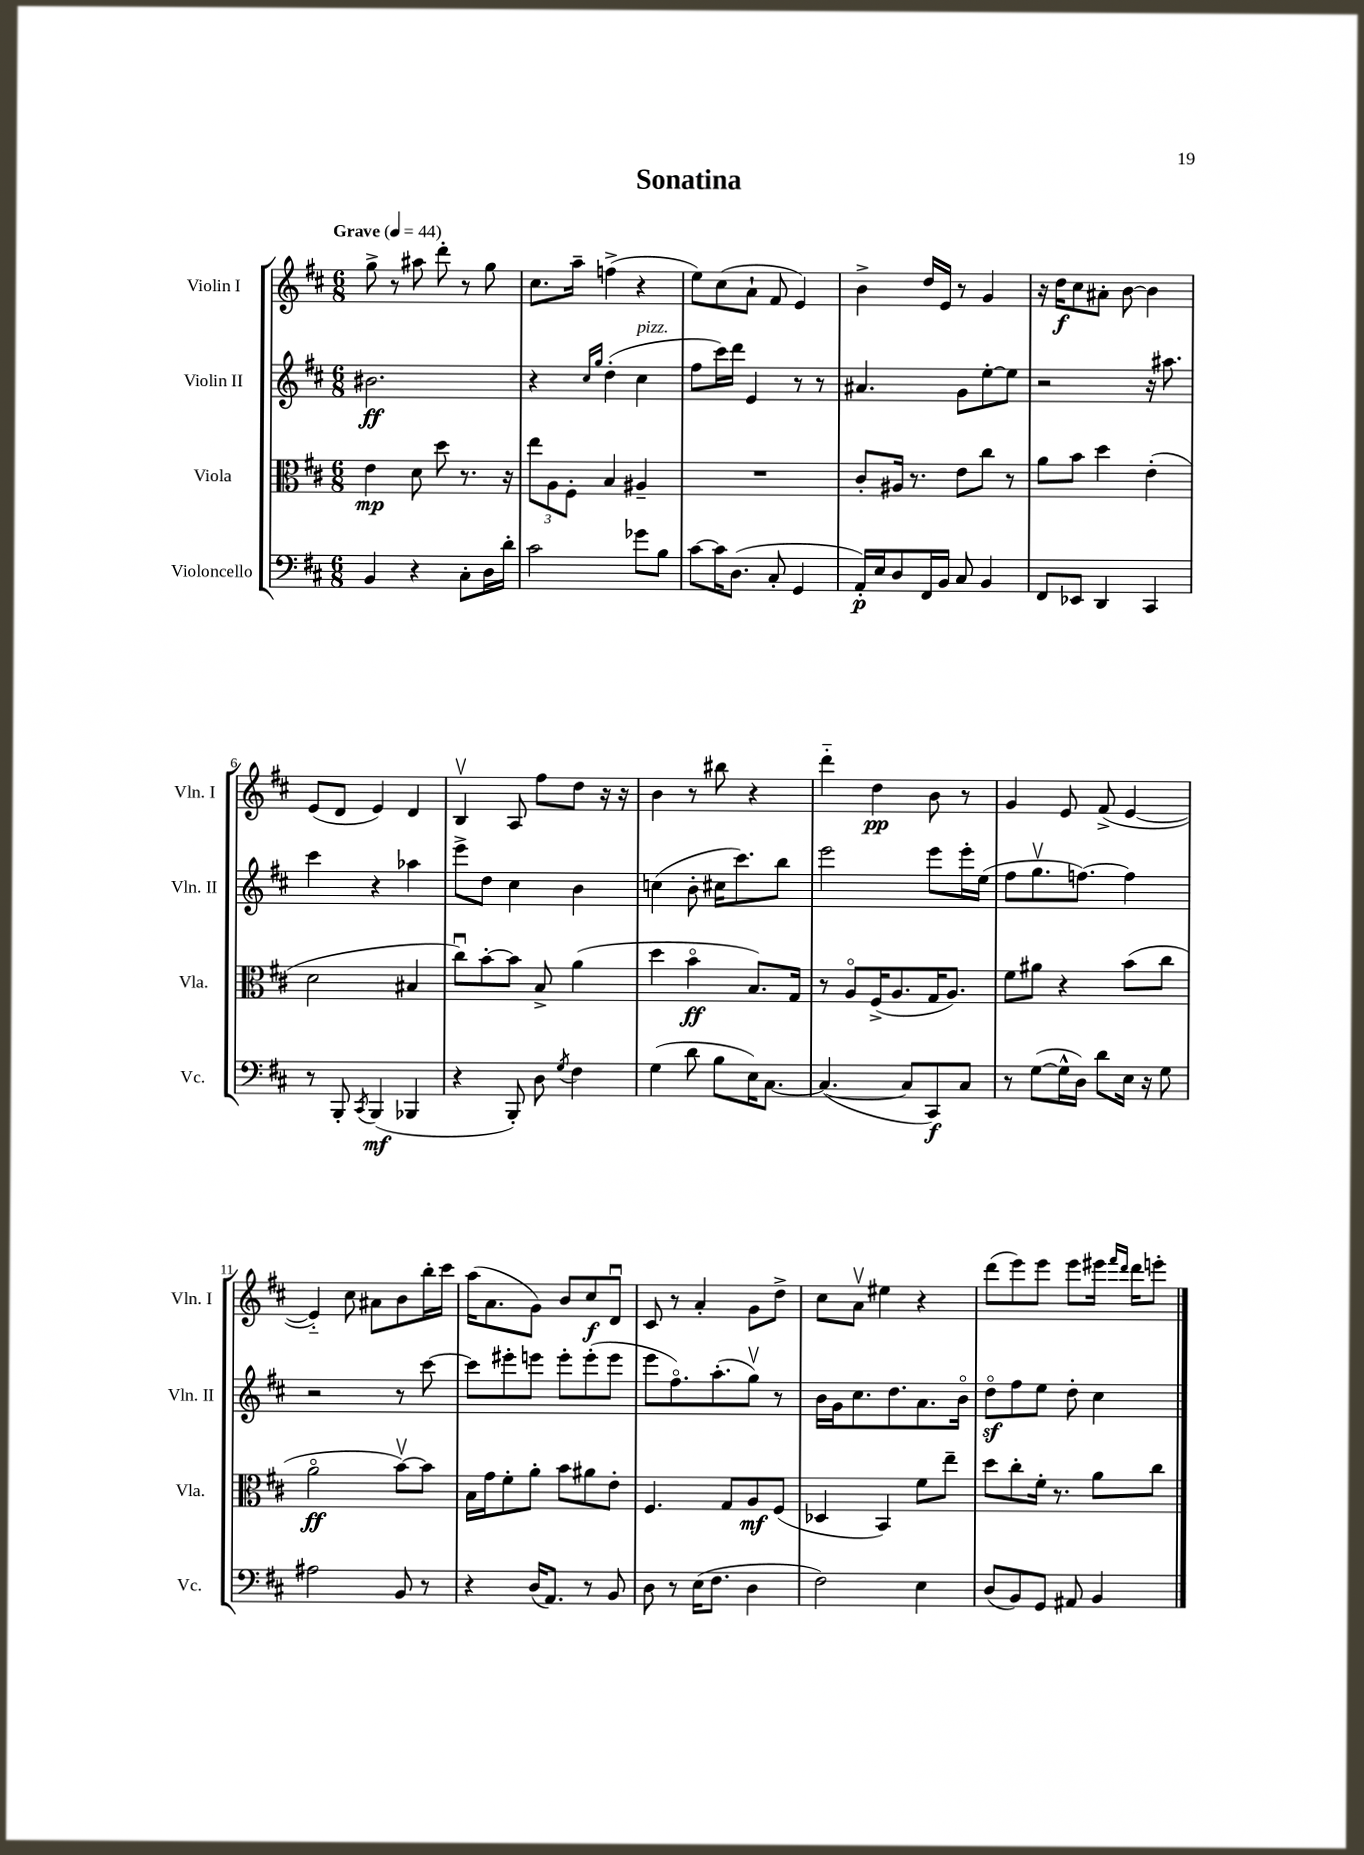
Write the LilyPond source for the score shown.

\header { title = "Sonatina" }
<<
\new StaffGroup <<
\new Staff = "s0" \with { instrumentName = "Violin I" shortInstrumentName = "Vln. I" } {
    \clef treble \key d \major \numericTimeSignature \time 6/8 \tempo "Grave" 4 = 44
    g''8-> r8 ais''8 d'''8-. r8 g''8 |
    cis''8. a''16-- f''4->( r4 |
    e''8) cis''8( a'8-! fis'8 e'4) |
    b'4-> d''16 e'16 r8 g'4 |
    r16 d''16\f cis''8 ais'8-. b'8~ b'4 |
    e'8( d'8 e'4) d'4 |
    b4\upbow a8 fis''8 d''8 r16 r16 |
    b'4 r8 bis''8 r4 |
    d'''4-_ d''4\pp b'8 r8 |
    g'4 e'8 fis'8->( e'4~ |
    e'4-_) cis''8 ais'8 b'8 b''16-. cis'''16 |
    a''16( a'8. g'8) b'8 cis''8\f d'8\downbow |
    cis'8 r8 a'4-. g'8 d''8-> |
    cis''8 a'8\upbow eis''4 r4 |
    d'''8( e'''8) e'''8 e'''8 eis'''16 \grace { fis'''16 d'''16 } d'''16 e'''8-. \bar "|." |
}
\new Staff = "s1" \with { instrumentName = "Violin II" shortInstrumentName = "Vln. II" } {
    \clef treble \key d \major \numericTimeSignature \time 6/8
    bis'2.\ff |
    r4 \grace { cis''16 g''16 } d''4-.( cis''4^\markup { \italic "pizz." } |
    fis''8 cis'''16) d'''16 e'4 r8 r8 |
    ais'4. g'8 e''8~-. e''8 |
    r2 r16 ais''8. |
    cis'''4 r4 aes''4 |
    e'''8-> d''8 cis''4 b'4 |
    c''4( b'8-. cis''16 cis'''8.) b''8 |
    e'''2 e'''8 e'''16-. e''16( |
    fis''8 g''8.\upbow f''8.~) f''4 |
    r2 r8 cis'''8~ |
    cis'''8 eis'''8-. e'''8 e'''8-. e'''8-.( e'''8 |
    e'''8 fis''8.\flageolet) a''8.-.( g''8\upbow) r8 |
    b'16 g'16 cis''8. d''8. a'8. b'16\flageolet |
    d''8\flageolet\sf fis''8 e''8 d''8-. cis''4 \bar "|." |
}
\new Staff = "s2" \with { instrumentName = "Viola" shortInstrumentName = "Vla." } {
    \clef alto \key d \major \numericTimeSignature \time 6/8
    e'4\mp d'8 d''8 r8. r16 |
    \tuplet 3/2 { e''8 a8 fis8-. } b4 ais4-- |
    R2. |
    cis'8-. ais16 r8. e'8 cis''8 r8 |
    a'8 b'8 d''4 e'4-.( |
    d'2 bis4 |
    cis''8\downbow) b'8~-. b'8 b8-> a'4( |
    d''4 b'4\flageolet\ff b8.) g16 |
    r8 a8\flageolet fis16->( a8. g16 a8.) |
    fis'8 ais'8 r4 b'8( cis''8 |
    a'2\flageolet\ff b'8~\upbow) b'8 |
    b16 g'16 fis'8-. a'8-. b'8 ais'8 e'8-. |
    fis4. g8 a8\mf fis8( |
    des4 b,4) fis'8 e''8-- |
    d''8 cis''8-. fis'16-. r8. a'8 cis''8 \bar "|." |
}
\new Staff = "s3" \with { instrumentName = "Violoncello" shortInstrumentName = "Vc." } {
    \clef bass \key d \major \numericTimeSignature \time 6/8
    b,4 r4 cis8-. d16 d'16-. |
    cis'2 ges'8 b8 |
    cis'8~ cis'16 d8.( cis8-. g,4 |
    a,16-.\p) e16 d8 fis,16 b,16 cis8 b,4 |
    fis,8 ees,8 d,4 cis,4 |
    r8 b,,8-. \acciaccatura { cis,8 } b,,4\mf( bes,,4 |
    r4 b,,8-.) d8 \acciaccatura { g8 } fis4 |
    g4( d'8 b8 e16) cis8.~ |
    cis4.~( cis8 cis,8\f) cis8 |
    r8 g8~( g16-^ d16) d'8 e16 r16 g8 |
    ais2 b,8 r8 |
    r4 d16( a,8.) r8 b,8 |
    d8 r8 e16( fis8. d4 |
    fis2) e4 |
    d8( b,8) g,8 ais,8 b,4 \bar "|." |
}
>>
>>
